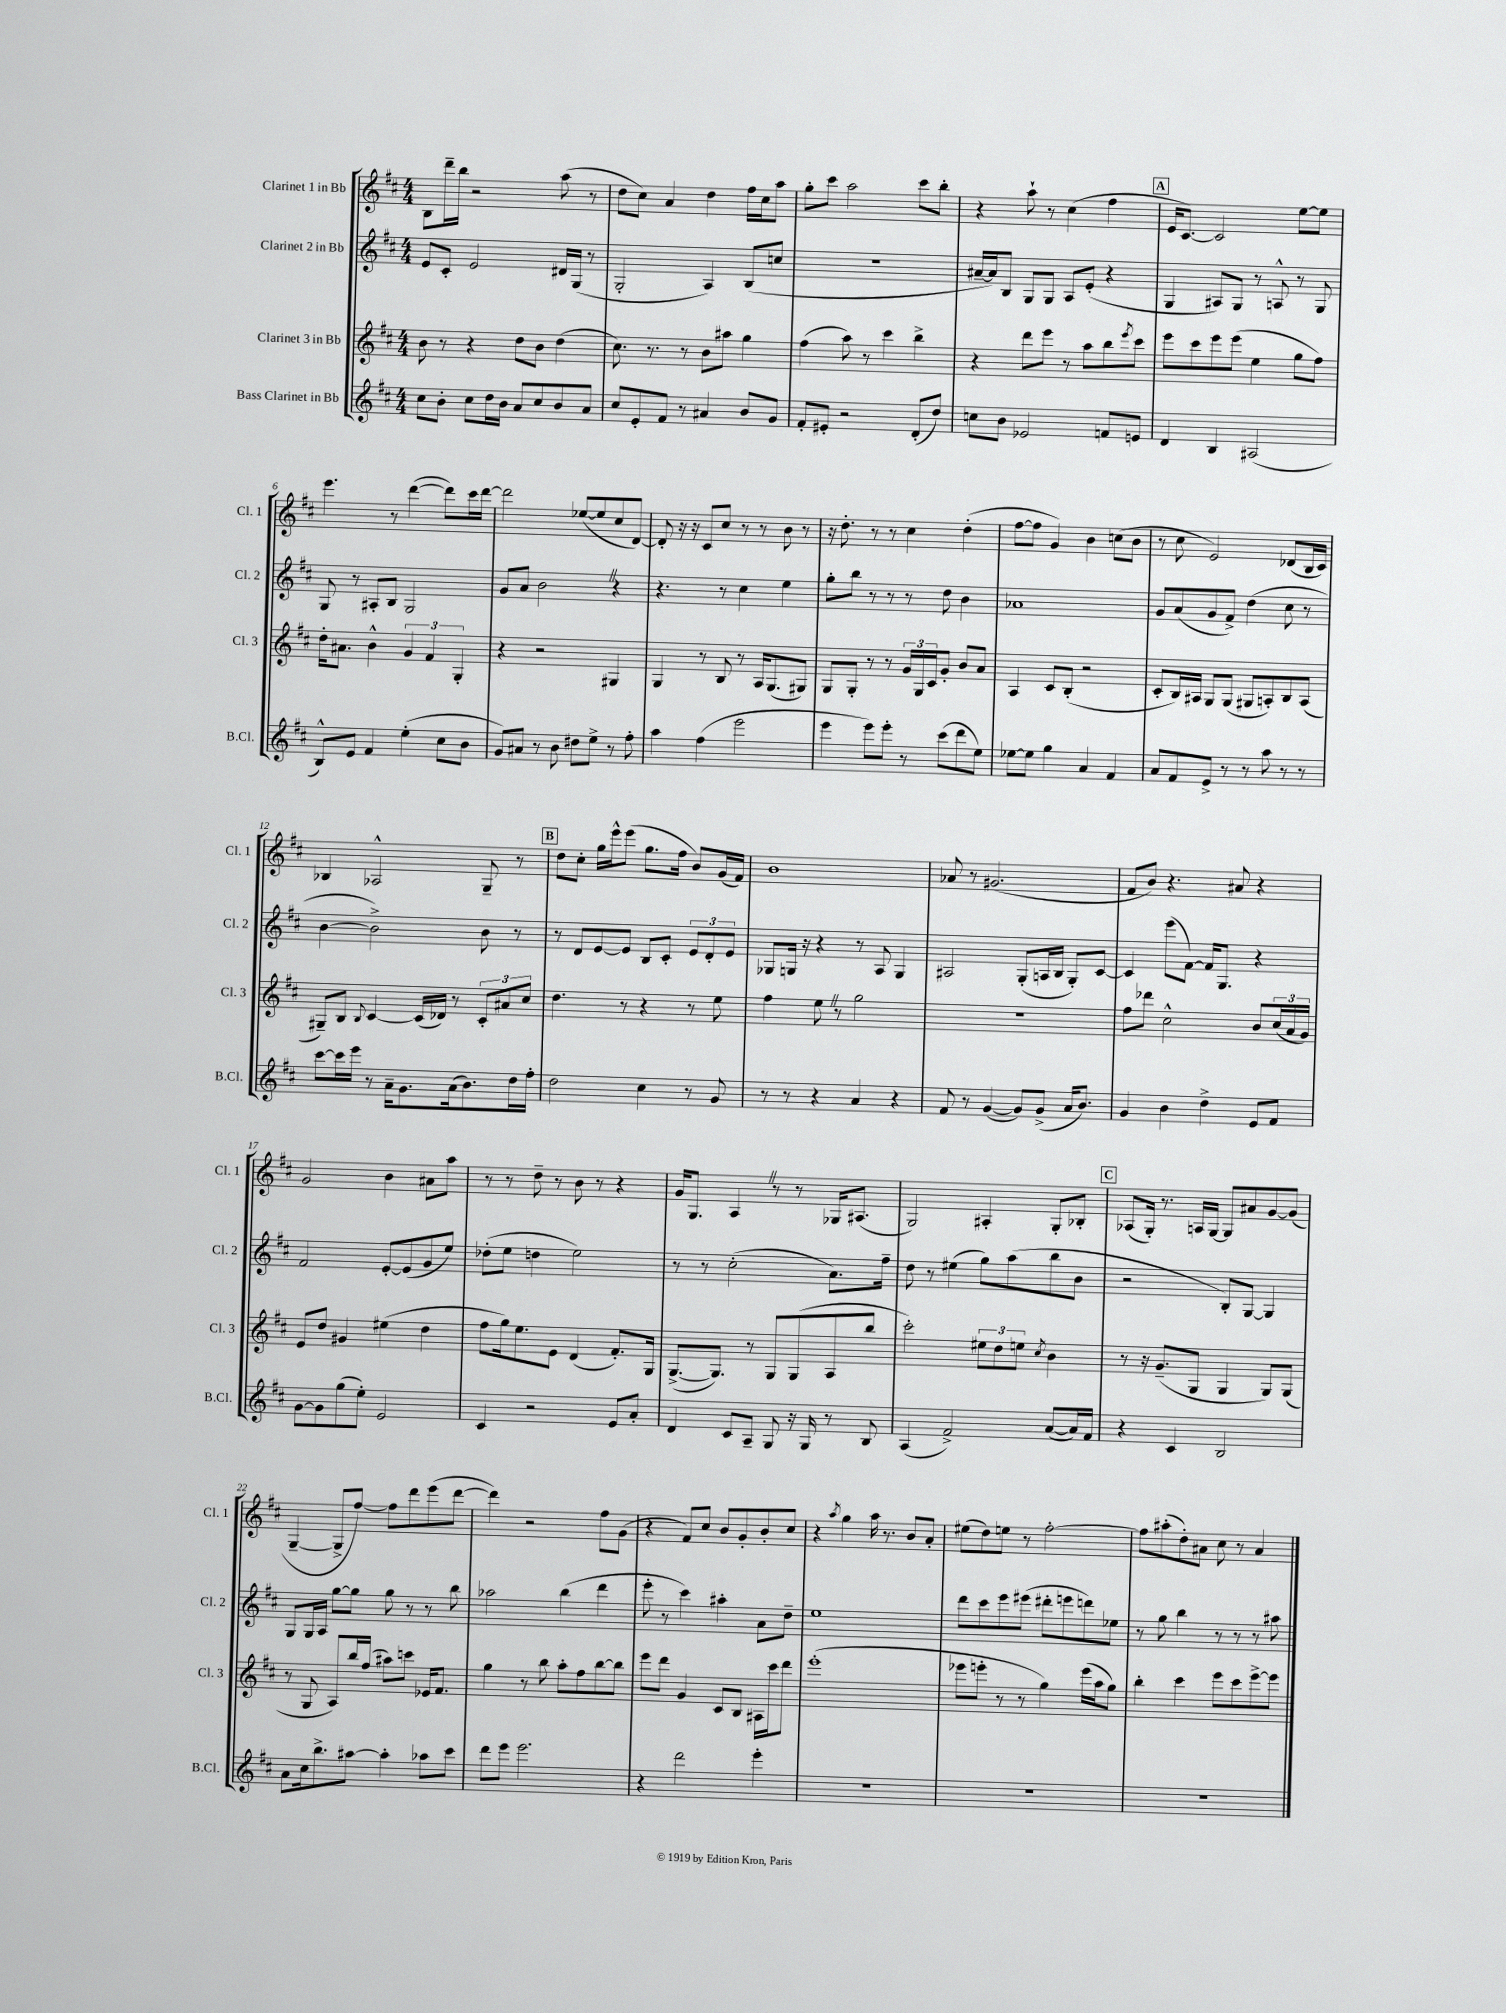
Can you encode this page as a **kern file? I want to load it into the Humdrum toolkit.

**kern	**kern	**kern	**kern
*staff4	*staff3	*staff2	*staff1
*clefG2	*clefG2	*clefG2	*clefG2
*k[f#c#]	*k[f#c#]	*k[f#c#]	*k[f#c#]
*M4/4	*M4/4	*M4/4	*M4/4
8cc#	8b	8e	8B
8b'	8r	8c#'	16ddd~
.	.	.	16bb
8cc#	4r	2e	2r
16dd	.	.	.
16b	.	.	.
8a	8dd	.	.
8cc#	8b	.	.
8b	(4dd	16d#	(8aa
.	.	(16G	.
8a	.	8r	8r
=	=	=	=
8cc#	8.cc#)	2G'	8dd
8e'	.	.	8cc#)
.	8.r	.	.
8f#	.	.	4a
8r	8r	.	.
4a#	8b	4A)	4dd
.	8aa#	.	.
8b	4gg	(8B	16ff#
.	.	.	16cc#
8g	.	8cc	8aa
=	=	=	=
8f#'	(4ff#	1r	8gg'
8e#'	.	.	8ccc#
2r	8aa)	.	2aa
.	8r	.	.
.	4ccc#	.	.
(8d'	4bb^	.	8ccc#
8dd)	.	.	8bb'
=	=	=	=
8cc	4r	[16a#~	4r
.	.	16a#])	.
8b	.	8B	.
2e-	8ddd	8G	8aa`
.	8eee	8G	8r
.	8r	8A	(4cc#
.	8aa	(8e'	.
8f	8bb	4r	4ff#
.	8qeee	.	.
8e	8ccc#	.	.
=	=	=	=
4d	8eee	4G	16e
.	.	.	[8.c#)
.	8ccc#	.	.
4B	8eee	8A#)	2c#]
.	(8eee	8G	.
(2A#	4ee	8r	.
.	.	8A^^	.
.	8gg	8r	[8ee
.	8ff#)	8G	8ee]
=	=	=	=
8B^^)	16dd'	8G	4.eee
.	8.a#	.	.
8e	.	8r	.
4f#	4b^^	8A#'	.
.	.	8B	8r
(4ee'	6g	2G	([4ddd
.	6f#	.	.
8cc#	.	.	8ddd])
.	6G'	.	.
8b	.	.	16ccc#
.	.	.	[16ddd
=	=	=	=
8g)	4r	8g	2ddd]
8a#	.	8a	.
8r	2r	2b	.
8b	.	.	.
8dd#	.	.	([8ee-
8ee^	.	.	8ee-]
8r	4G#	4r	8cc#
8ff#'	.	.	[8d)
=	=	=	=
4aa	4G	4.r	8d']
.	.	.	16r
.	.	.	16r
(4ff#	8r	.	8c#
.	8B	8r	8cc#
2eee	8r	4cc#	8r
.	16A	.	8r
.	(8.G	.	.
.	.	4ee	8b
.	8G#)	.	8r
=	=	=	=
4eee	8G	8gg'	16r
.	.	.	8.dd'
.	8G'	8bb	.
8eee)	8r	8r	8r
8eee'	8r	8r	8r
8r	24g	8r	4cc#
.	24G	.	.
.	24c#	.	.
(8ccc#	8g'	8dd	.
8ddd	8b	4b	(4dd'
8ee)	8a	.	.
=	=	=	=
[8ee-	4A	1a-	[8ff#
8ee-]	.	.	8ff#]
4gg	8c#	.	4g)
.	(8B'	.	.
4a	2r	.	4b
4f#	.	.	(8cc
.	.	.	8b
=	=	=	=
8a	8c#'	8g	8r
8f#	16B)	(8a	8cc#
.	16A#	.	.
8e^	8G	8g	2e)
8r	(8G	8f#^)	.
8r	8G#	(4dd	.
8aa	8A')	.	.
8r	8B	8cc#	(8d-
8r	(8A	8r	16B
.	.	.	16c#)
=	=	=	=
[8ccc#	8G#~)	[4b	4B-
16ccc#]	8B	.	.
16eee	.	.	.
.	8qqB	.	.
8r	[4c#	2b^])	2A-^^
16a~	.	.	.
8.g	.	.	.
.	(16c#]	.	.
.	16d-)	.	.
(16a	8r	.	.
8.b)	.	.	.
.	12c#'	8b	8G~
.	12a#	.	.
16dd	.	8r	8r
.	12cc#	.	.
16ff#'	.	.	.
=	=	=	=
2dd	4.dd	8r	8dd
.	.	8d	8cc#'
.	.	[8e	16gg
.	.	.	16eee^^
.	8r	8e]	(8eee
4cc#	4r	8B	8.gg
.	.	8c#'	.
.	.	.	16ff#
8r	8r	12e	8b)
.	.	12d'	.
8g	8ee	.	(16g
.	.	12e	.
.	.	.	16f#)
=	=	=	=
8r	4ff#	8G-	1b
8r	.	16G	.
.	.	16r	.
4r	8ee	4r	.
.	8r	.	.
4a	2gg	8r	.
.	.	8A	.
4r	.	4G	.
=	=	=	=
8f#	1r	2A#	8a-
8r	.	.	8r
([4g	.	.	(2.g#
8g])	.	(8G'	.
(8g^	.	16A	.
.	.	16B	.
16a	.	8G')	.
8.b)	.	.	.
.	.	[8c#	.
=	=	=	=
4g	8ff#	4c#]	8f#
.	8ddd-	.	8b)
4b	2cc#^^	(8eee	4.r
.	.	[8f#)	.
4dd^	.	16f#]	.
.	.	8.G	.
.	.	.	8a#
8e	8b	4r	4r
8f#	(24cc#	.	.
.	24a	.	.
.	24g)	.	.
=	=	=	=
[8g	8e	2f#	2g
8g]	8dd	.	.
(8gg	4g#	.	.
8ee')	.	.	.
2e	(4ee#	[8e'	4b
.	.	(8e]	.
.	4dd	8g	8a#
.	.	8ee)	8aa
=	=	=	=
4c#	8ff#	(8dd-'	8r
.	16gg)	8ee	8r
.	8.ee	.	.
2r	.	4dd	8dd~
.	8e	.	8r
.	(4d	2ee)	8b
.	.	.	8r
8e	8.f#')	.	4r
8a'	.	.	.
.	16G	.	.
=	=	=	=
4d	([8.G^	8r	16g
.	.	.	8.G
.	.	8r	.
.	8.G])	.	.
8c#	.	(2cc#'	4A
8A~	8r	.	.
8G	8G	.	8r
16r	(8G	.	8r
16G	.	.	.
8r	8A	8.a)	16G-
.	.	.	(8.A#
8B	8bb	.	.
.	.	16ff#~	.
=	=	=	=
(4A	2ccc#')	8dd	2G)
.	.	8r	.
2f#^)	.	(4ee#	.
.	12ee#	8gg)	4A#'
.	12dd	.	.
.	.	(8aa	.
.	12ee	.	.
.	8qcc#	.	.
([8a	4b	8bb	8G'
16a])	.	8b	8B-'
16f#	.	.	.
=	=	=	=
4r	8r	2r	(8A-
.	16r	.	16G')
.	(8.g~	.	8.r
4c#	.	.	.
.	8G	.	16A
.	.	.	[16G
2B	4G	8B')	8G]
.	.	[8G	8a#
.	8G)	4G]	[8g
.	(8G	.	(8g]
=	=	=	=
8a	8r	8G	[4G~
16cc#	8G	16G	.
8.bb^	.	16A	.
.	8A)	[8gg	8G^]
[8aa#	16bb	8gg]	[8ff#)
.	(16ff#	.	.
4aa#']	8aa#)	8gg	8ff#]
.	8ccc	8r	8ddd
8aa-	16e-	8r	(8eee
.	8.f#	.	.
8ccc#	.	8bb	[8ddd
=	=	=	=
8ddd	4gg	2aa-	4ddd])
8eee	.	.	.
2.eee	8r	.	2r
.	8bb	.	.
.	8aa'	(4bb	.
.	8ff#	.	.
.	[8bb	4ddd	8ff#
.	8bb]	.	(8g
=	=	=	=
4r	8eee	8eee'	4r
.	8ddd	8r	.
2ddd	4g	4ccc#)	8f#)
.	.	.	8cc#
.	8c#	4aa#'	8b
.	8B	.	8g'
4eee'	16A#	8a	8b'
.	16ccc#	.	.
.	8ddd	8dd~	8cc#
=	=	=	=
1r	(1eee'	1ee	4r
.	.	.	8qaa
.	.	.	4gg
.	.	.	16aa
.	.	.	8.r
.	.	.	8b
.	.	.	8a'
=	=	=	=
1r	8eee-	8ddd	(8ee#
.	8eee'	8ccc#	8dd)
.	8r	8eee	8ee
.	8r	(8eee#	8r
.	4gg)	8ddd#'	[2ff#'
.	.	8eee	.
.	(16eee	8ddd)	.
.	16aa	.	.
.	8gg)	8ee-	.
=	=	=	=
1r	4bb'	8r	8ff#]
.	.	8gg	(8aa#'
.	4ccc#	4bb	8dd')
.	.	.	8a#
.	8eee	8r	8cc#
.	8ccc#	8r	8r
.	[8eee^	8r	4a#
.	8eee]	8aa#	.
==	==	==	==
*-	*-	*-	*-
